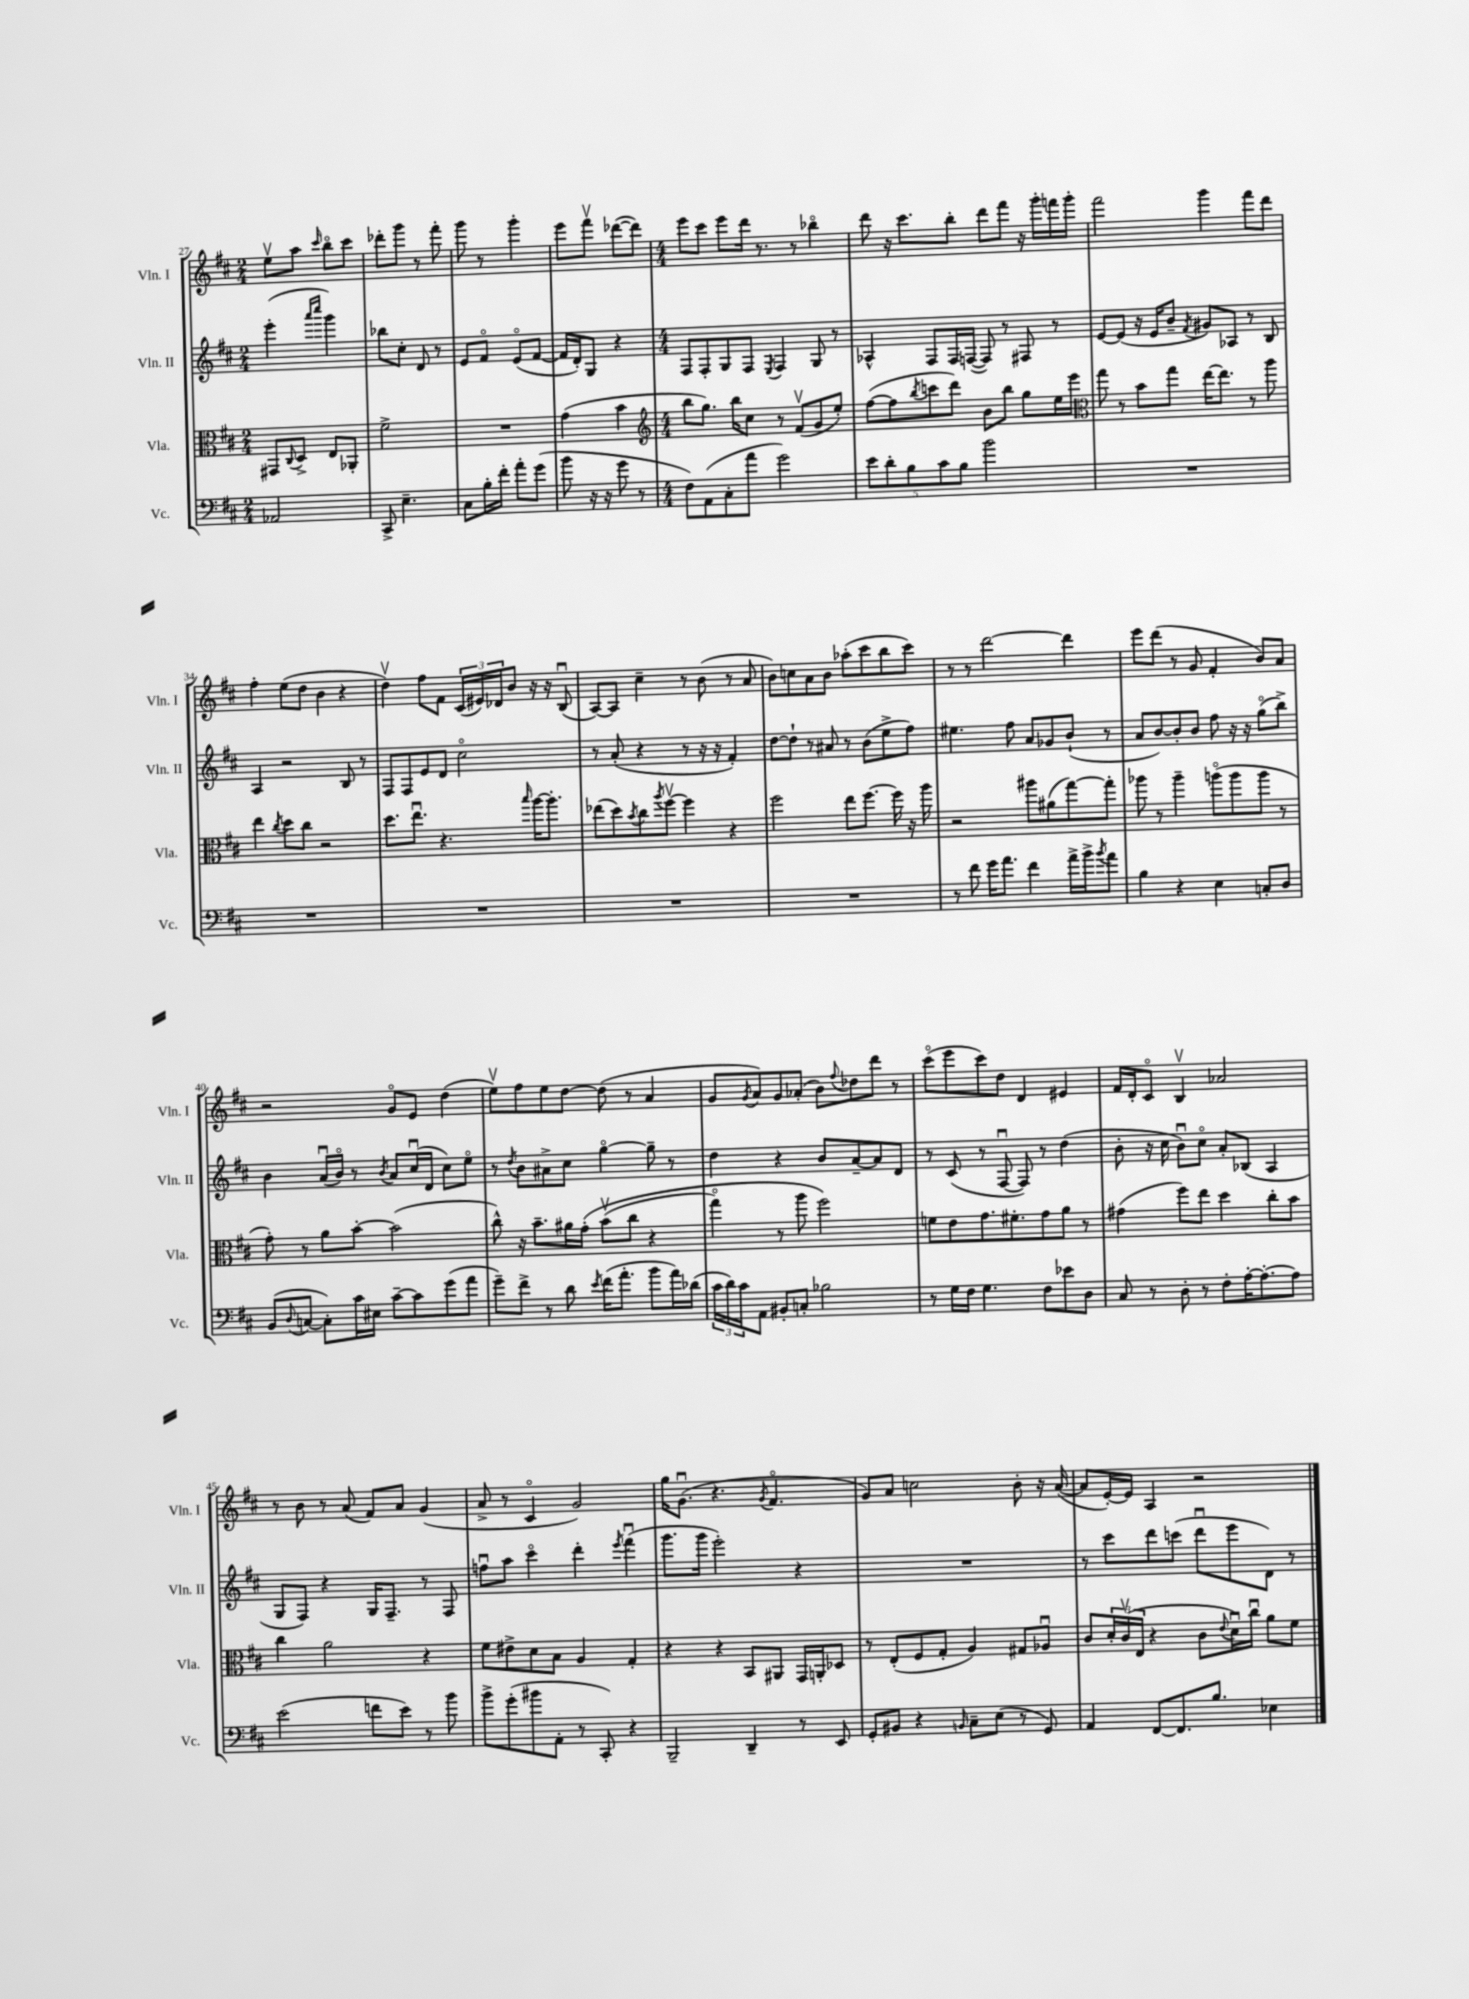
<<
\new StaffGroup <<
\new Staff = "s0" \with { instrumentName = "Vln. I" shortInstrumentName = "Vln. I" } {
    \clef treble \key d \major \numericTimeSignature \time 2/4
    e''8\upbow a''8 \grace { cis'''16 } b''8\flageolet cis'''8 |
    des'''8-. g'''8 r8 fis'''8-. |
    g'''8 r8 g'''4-. |
    e'''8 fis'''8\upbow des'''8~( des'''8) |
    \numericTimeSignature \time 4/4 e'''8 cis'''8 e'''8 d'''16 r8. r8 bes''4\flageolet |
    d'''8 r16 cis'''8. b''8-. d'''8 fis'''8 r16 g'''16-. f'''16 g'''16-. |
    fis'''2 g'''4 fis'''8 d'''8 |
    fis''4-. e''8( d''8 b'4 r4 |
    d''4\upbow) fis''8 fis'8 \tuplet 3/2 { cis'16( eis'16) des'16 } b'8 r16 r16 b8\downbow( |
    a8~) a8 cis''4-- r8 b'8( r8 a'8 |
    b'8) c''8 a'8 b'8 aes''8-.( cis'''8 b''8 cis'''8) |
    r8 r8 d'''2~ d'''4 |
    e'''8 d'''8( r8 g'8 fis'4-. b'8) a'8 |
    r2 g'8\flageolet e'8 d''4( |
    e''8\upbow) fis''8 e''8 d''8~ d''8( r8 a'4 |
    g'8 \acciaccatura { g'8 } a'8) g'8 aes'8-.( b'8) \appoggiatura { fis''8 } des''8 d'''8 r8 |
    cis'''8\flageolet( e'''8 cis'''8) d''8 d'4 eis'4 |
    fis'16 d'16-. cis'8\flageolet b4\upbow aes'2 |
    r8 b'8 r8 a'8( fis'8) a'8 g'4( |
    a'8-> r8 cis'4\flageolet g'2) |
    g''16 g'8.\downbow( r4. \acciaccatura { g'8 } fis'4.\flageolet |
    g'8) a'8 c''2 b'8-. r16 a'16~( |
    a'8 e'16~-.) e'16 a4 r2 \bar "|." |
}
\new Staff = "s1" \with { instrumentName = "Vln. II" shortInstrumentName = "Vln. II" } {
    \clef treble \key d \major \numericTimeSignature \time 2/4
    e'''4-.( \grace { a'''16 cis''''16 } g'''4) |
    bes''8 cis''8-. d'8 r8 |
    e'8 fis'8\flageolet e'8\flageolet( fis'8~ |
    fis'16 d'16-.) g8 r4 |
    \numericTimeSignature \time 4/4 fis8 fis8-. g8 fis8 \acciaccatura { e8 } fis4 g8 r8 |
    aes4-^ fis8 fis16 f16~( f8) r8 fis8 r8 |
    e'8~ e'8( r16 e'16 b'8-- \acciaccatura { fis'8 } gis'8) aes8 r8 b8 |
    a4 r2 b8 r8 |
    fis8 fis8 e'8 d'8 cis''2\flageolet |
    r8 a'8-.( r4 r8 r16 r16 fis'4-.) |
    d''8~ d''8-! r8 ais'8 r8 b'8( e''8-> fis''8) |
    eis''4. fis''8 a'8 ges'8 b'8-!( r8 |
    a'8 b'8~) b'8-. b'8 fis''8 r16 r16 g''8\flageolet( b''8->) |
    b'4 a'16\downbow( b'16\flageolet) r8 \acciaccatura { b'8 } a'8 cis''16\downbow( d'16 cis''8) e''8\flageolet |
    r8 \acciaccatura { d''8 } b'8 ais'8-> cis''8 g''4~\flageolet g''8-- r8 |
    d''4 r4 b'8 a'8~-- a'8 d'8 |
    r8 cis'8( r8 fis8~\downbow fis8) r8 d''4( |
    b'8-. r16 cis''16 b'8\downbow) cis''8\flageolet a'8-. bes8( a4 |
    g8 fis8) r4 g16 fis8.-- r8 fis8 |
    f''8\downbow a''8 cis'''4\flageolet d'''4-. \acciaccatura { e'''8 } fis'''4\downbow( |
    g'''8. g'''16 e'''2-.) r4 |
    R1 |
    r8 cis'''8 d'''8 c'''8( d'''8\downbow e'''8 d'8) r8 \bar "|." |
}
\new Staff = "s2" \with { instrumentName = "Vla." shortInstrumentName = "Vla." } {
    \clef alto \key d \major \numericTimeSignature \time 2/4
    gis,8 \appoggiatura { cis8 } d8-> e8 aes,8-. |
    fis'2-> |
    R2 |
    g'4( b'4 |
    \numericTimeSignature \time 4/4 \clef treble b''8 g''8.) b''16 cis''8 r8 fis'8\upbow( g'8 e''8-.) |
    fis''8~( fis''8 \acciaccatura { b''8 } c'''8 d'''8) b'8 b''8 g''8 e''16 e'''16 |
    \clef alto g''8 r8 b'8 g''8 e''16~ e''8. r8 a''8 |
    e''4 \acciaccatura { cis''8 } d''8 cis''8 r2 |
    d''8. e''8.\downbow r4. \grace { b''16 } a''16~ a''8.-. |
    ees''8( d''8) \acciaccatura { b'8 } cis''8 \acciaccatura { a''8 } fis''8~\upbow fis''4 r4 |
    fis''2 e''8 fis''8.~ fis''16 r16 a''16 |
    r2 ais''8 ais'8( g''8~) g''8-. |
    aes''8 r8 aes''4-- a''8\flageolet( a''8 a''8 r8 |
    g'8-.) r8 a'8 b'8~-. b'2( |
    cis''8-^) r16 b'8.-- ais'16 g'16-.\( b'8\upbow( cis''8 r4 |
    g''4\flageolet) r8 a''8 fis''2\) |
    f'8 e'8 g'8. fis'8.-. g'8 a'8 r8 |
    gis'4( fis''8) e''8 d''4 cis''8-. b'8 |
    cis''4 a'2 r4 |
    fis'8 eis'8-> d'8 b8 a4 g4-. |
    r4 r4 b,8 ais,8 g,16 a,16-. des8 |
    r8 e8-.( fis8 g8-. a4) gis8 aes8\downbow |
    cis'8 \tuplet 3/2 { d'16-. cis'16\upbow( e16 } r4 cis'8 \appoggiatura { e'8 } d'16\downbow) cis''16\downbow a'8 fis'8 \bar "|." |
}
\new Staff = "s3" \with { instrumentName = "Vc." shortInstrumentName = "Vc." } {
    \clef bass \key d \major \numericTimeSignature \time 2/4
    aes,2 |
    cis,8-> e4.-- |
    cis8 b16-. fis'16-. a'8-. g'8( |
    b'8 r16 r16 g'8 r8 |
    \numericTimeSignature \time 4/4 fis8) a,8( cis8-. a'8 g'2) |
    \tuplet 5/4 { e'8 d'8-. b8 cis'8 b8 } b'2 |
    R1 |
    R1 |
    R1 |
    R1 |
    R1 |
    r8 fis'8 g'16 a'8. fis'4 a'16-> b'16-> \acciaccatura { b'8 } a'8 |
    b4 r4 e4 c8-. d8 |
    b,8( \appoggiatura { d8 } c8~ c8-.) cis'16 eis16 cis'8~-- cis'8 g'8( a'8 |
    g'8--) fis'8-> r8 d'8 \acciaccatura { e'8 } fis'16( a'8.-. b'8 a'16) des'16( |
    \tuplet 3/2 { cis'16 d'16) cis'16 } a,8 bis,8-. c8-. bes2 |
    r8 g16 fis16 g4. fis8 ees'8 d8 |
    cis8 r8 d8-. r8 fis8-. a16~-. a8.~-. a8 |
    e'2( f'8 e'8) r8 b'8 |
    b'8-> g'8-.( bis'8 a,8-. r8 cis,8-.) r4 |
    b,,2-- d,4-- r8 e,8 |
    g,8-. bis,8 r4 \grace { b,16 } cis8-- e8( r8 g,8) |
    a,4 fis,8~ fis,8. b8. ees4 \bar "|." |
}
>>
>>
\layout { \context { \Score currentBarNumber = #27 } }
